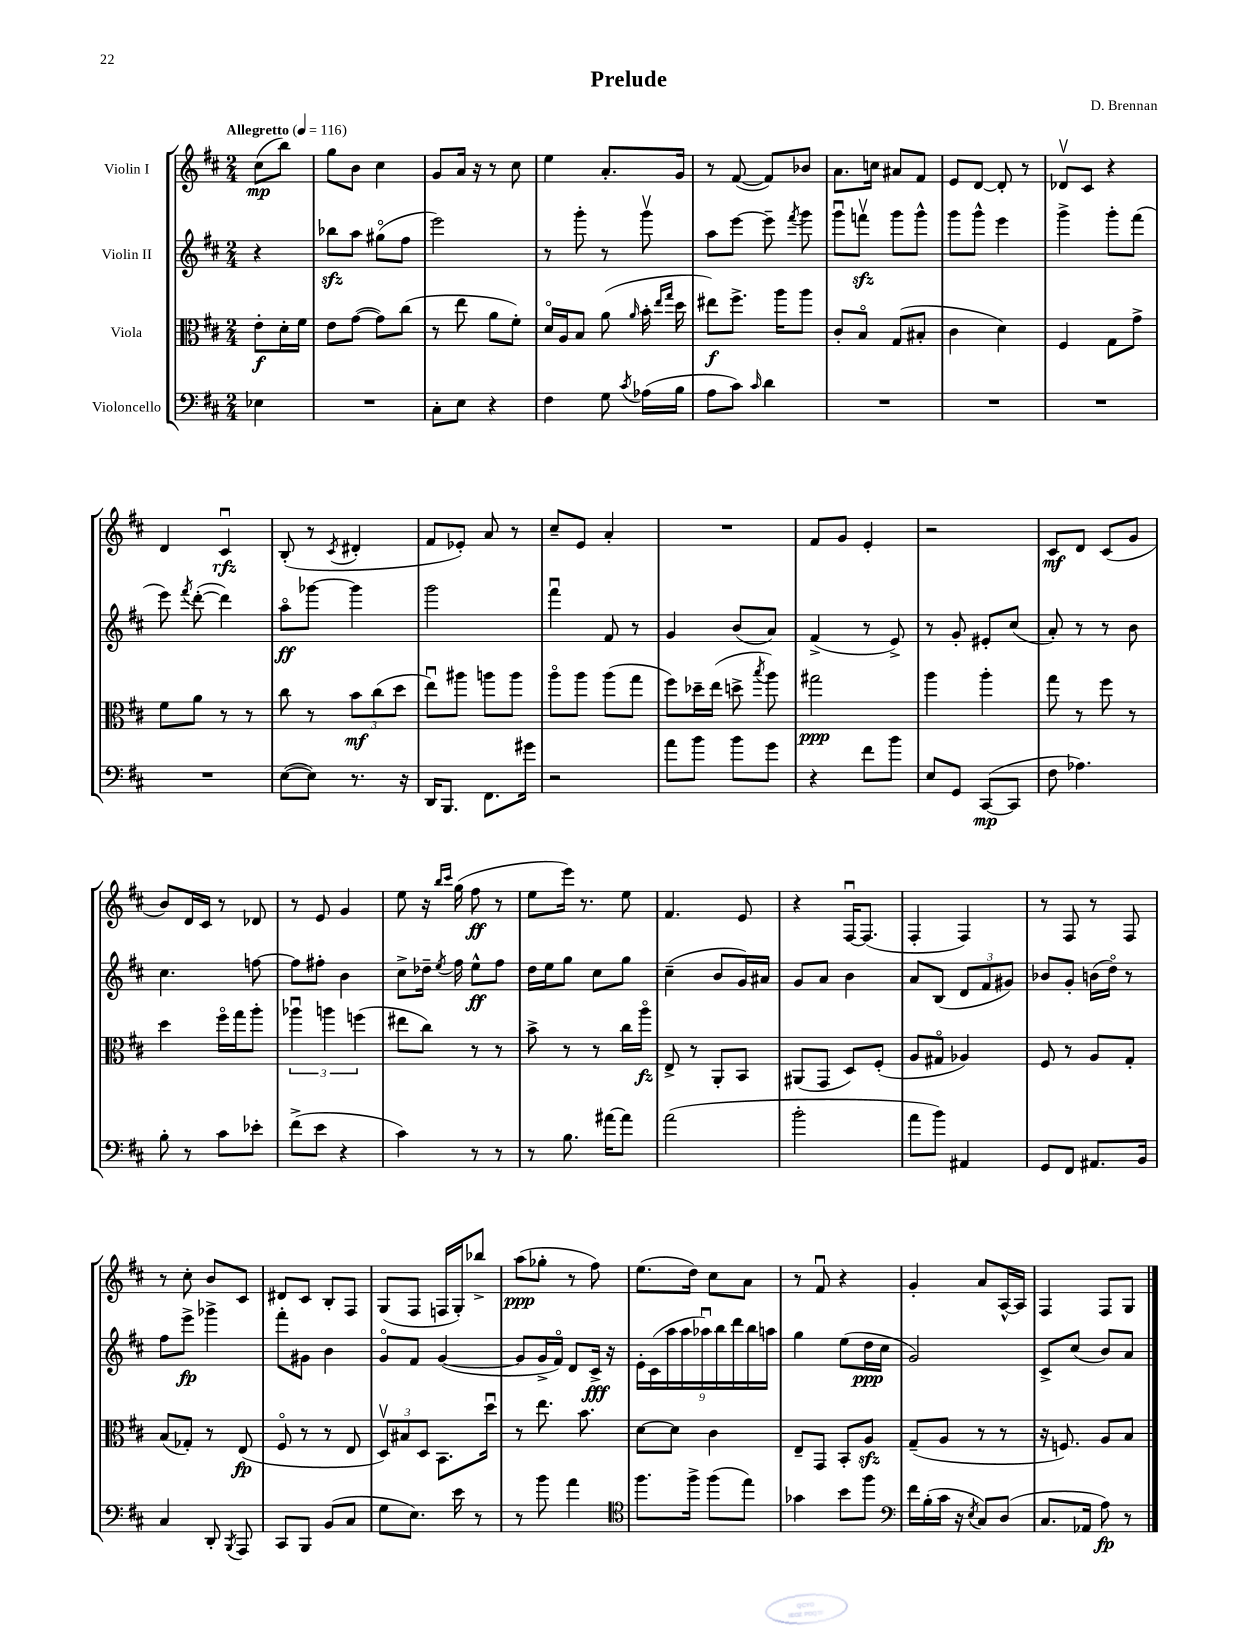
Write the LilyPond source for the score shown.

\header { title = "Prelude" composer = "D. Brennan" }
<<
\new StaffGroup <<
\new Staff = "s0" \with { instrumentName = "Violin I" } {
    \clef treble \key d \major \numericTimeSignature \time 2/4 \partial 4 \tempo "Allegretto" 4 = 116
    \autoBeamOff cis''8[\mp( b''8]) |
    g''8[ b'8] cis''4 |
    g'8[ a'16] r16 r8 cis''8 |
    e''4 a'8.[-. g'16] |
    r8 fis'8~( fis'8[) bes'8] |
    a'8.[ c''16] ais'8[ fis'8] |
    e'8[ d'8]~ d'8-. r8 |
    des'8[\upbow cis'8] r4 |
    d'4 cis'4\downbow\rfz |
    b8-.( r8 \acciaccatura { cis'8 } dis'4-. |
    fis'8[ ees'8]-.) a'8 r8 |
    cis''8[-- e'8] a'4-. |
    R2 |
    fis'8[ g'8] e'4-. |
    r2 |
    cis'8[\mf d'8] cis'8[( g'8] |
    b'8[) d'16 cis'16] r8 des'8 |
    r8 e'8 g'4 |
    e''8 r16 \grace { b''16[ cis'''16] } g''16( fis''8\ff r8 |
    e''8[ e'''16]) r8. e''8 |
    fis'4. e'8 |
    r4 fis16[~\downbow fis8.]( |
    fis4-. fis4) |
    r8 fis8 r8 fis8 |
    r8 cis''8-. b'8[ cis'8] |
    dis'8[ cis'8] b8[-. fis8] |
    g8[( fis8] f16[ g16-.) bes''8]-> |
    a''8[\ppp( ges''8]-. r8 fis''8) |
    e''8.[( d''16]) cis''8[ a'8] |
    r8 fis'8\downbow r4 |
    g'4-. a'8[ a16~-^ a16] |
    fis4 fis8[ g8] \bar "|." |
}
\new Staff = "s1" \with { instrumentName = "Violin II" } {
    \clef treble \key d \major \numericTimeSignature \time 2/4 \partial 4
    \autoBeamOff r4 |
    bes''8[\sfz a''8] gis''8[\flageolet( fis''8] |
    e'''2) |
    r8 g'''8-. r8 g'''8\upbow |
    a''8[ e'''8]~ e'''8-- \acciaccatura { fis'''8 } g'''8 |
    g'''8[\downbow f'''8]\upbow\sfz g'''8[ g'''8]-^ |
    g'''8[ g'''8]-^ e'''4 |
    g'''4-> g'''8[-. fis'''8]( |
    e'''8) \acciaccatura { fis'''8 } d'''8~-.( d'''4) |
    a''8[\flageolet\ff ges'''8]~ ges'''4 |
    g'''2 |
    fis'''4\downbow fis'8 r8 |
    g'4 b'8[( a'8]) |
    fis'4->( r8 e'8->) |
    r8 g'8-. eis'8[-. cis''8]( |
    a'8-.) r8 r8 b'8 |
    cis''4. f''8~ |
    f''8[ fis''8]-. b'4 |
    cis''8[-> des''16]-- \acciaccatura { e''8 } fis''16 e''8[-^\ff fis''8] |
    d''16[ e''16 g''8] cis''8[ g''8] |
    cis''4--( b'8[ g'16) ais'16] |
    g'8[ a'8] b'4 |
    a'8[ b8]( \tuplet 3/2 { d'8[ fis'8 gis'8]) } |
    bes'8[ g'8]-. b'16[( d''16]\flageolet) r8 |
    fis''8[ e'''8]->\fp ges'''4-> |
    fis'''8[-. gis'8] b'4 |
    g'8[\flageolet fis'8] g'4~( |
    g'8[ g'16-> fis'16]\flageolet) d'8[ cis'16]->\fff r16 |
    \tuplet 9/8 { e'16[-. cis'16( a''16 a''16 aes''16\downbow) b''16 d'''16 b''16 a''16] } |
    g''4 e''8[( d''16\ppp cis''16] |
    g'2) |
    cis'8[-> cis''8]( b'8[) a'8] \bar "|." |
}
\new Staff = "s2" \with { instrumentName = "Viola" } {
    \clef alto \key d \major \numericTimeSignature \time 2/4 \partial 4
    \autoBeamOff e'8[-.\f d'16-. fis'16] |
    e'8[ g'8]~( g'8[) cis''8]( |
    r8 e''8 a'8[ fis'8]-.) |
    d'16[\flageolet a16 b8] a'8( \grace { a'16 } b'16-. \grace { e''16[ g''16] } d''16 |
    eis''8[\f) fis''8.]-> a''16[ a''8] |
    cis'8[-. b8]\flageolet g8[( bis8]-. |
    cis'4 d'4) |
    fis4 g8[ g'8]-> |
    fis'8[ a'8] r8 r8 |
    cis''8 r8 \tuplet 3/2 { b'8[\mf cis''8( d''8] } |
    e''8[\downbow) ais''8] a''8[ a''8] |
    a''8[\flageolet a''8] a''8[( g''8] |
    fis''8[) des''16-- e''16]( d''8-> \acciaccatura { b''8 } a''8) |
    gis''2\ppp |
    a''4 a''4-. |
    g''8 r8 fis''8 r8 |
    d''4 fis''16[\flageolet g''16 a''8]-. |
    \tuplet 3/2 { aes''4\downbow a''4 f''4( } |
    eis''8[ cis''8]) r8 r8 |
    b'8-> r8 r8 cis''16[ a''16]\flageolet\fz |
    e8-> r8 a,8[-. b,8] |
    ais,8[( g,8] d8[) fis8]-.( |
    a8[ gis8]\flageolet aes4) |
    fis8 r8 a8[ g8]-. |
    b8[( ges8]-.) r8 e8\fp( |
    fis8\flageolet r8 r8 e8 |
    \tuplet 3/2 { d8[\upbow) bis8 d8] } b,8.[ d''16]\downbow |
    r8 e''8. b'8. |
    d'8[~ d'8] cis'4 |
    e8[-- g,8] b,8[-. a8]\sfz |
    g8[--( a8] r8 r8 |
    r16 f8.) a8[ b8] \bar "|." |
}
\new Staff = "s3" \with { instrumentName = "Violoncello" } {
    \clef bass \key d \major \numericTimeSignature \time 2/4 \partial 4
    \autoBeamOff ees4 |
    R2 |
    cis8[-. e8] r4 |
    fis4 g8 \acciaccatura { cis'8 } aes16[( b16] |
    a8[ cis'8]) \grace { cis'16 } d'4 |
    R2 |
    R2 |
    R2 |
    R2 |
    e8[~( e8]) r8. r16 |
    d,16[ b,,8.] fis,8.[ gis'16] |
    r2 |
    a'8[ b'8] b'8[ g'8] |
    r4 fis'8[ b'8] |
    e8[ g,8] cis,8[~\mp( cis,8] |
    fis8 aes4.) |
    b8-. r8 cis'8[ ees'8]-. |
    fis'8[->( e'8] r4 |
    cis'4) r8 r8 |
    r8 b8. ais'16[~ ais'8] |
    a'2( |
    b'2-. |
    a'8[ b'8]) ais,4 |
    g,8[ fis,8] ais,8.[ b,16] |
    cis4 d,8-. \acciaccatura { b,,8 } a,,8 |
    cis,8[ b,,8] b,8[( cis8] |
    g8[ e8.]) e'16 r8 |
    r8 b'8 a'4 |
    \clef tenor fis''8.[ fis''16]-> fis''8[( e''8]) |
    ges'4 b'8[ fis''8] |
    \clef bass fis'16[ b16-.( cis'16] r16 \acciaccatura { e8 } cis8[) d8]( |
    cis8.[ aes,16] a8\fp) r8 \bar "|." |
}
>>
>>
\layout { \context { \Score \remove "Bar_number_engraver" } }
